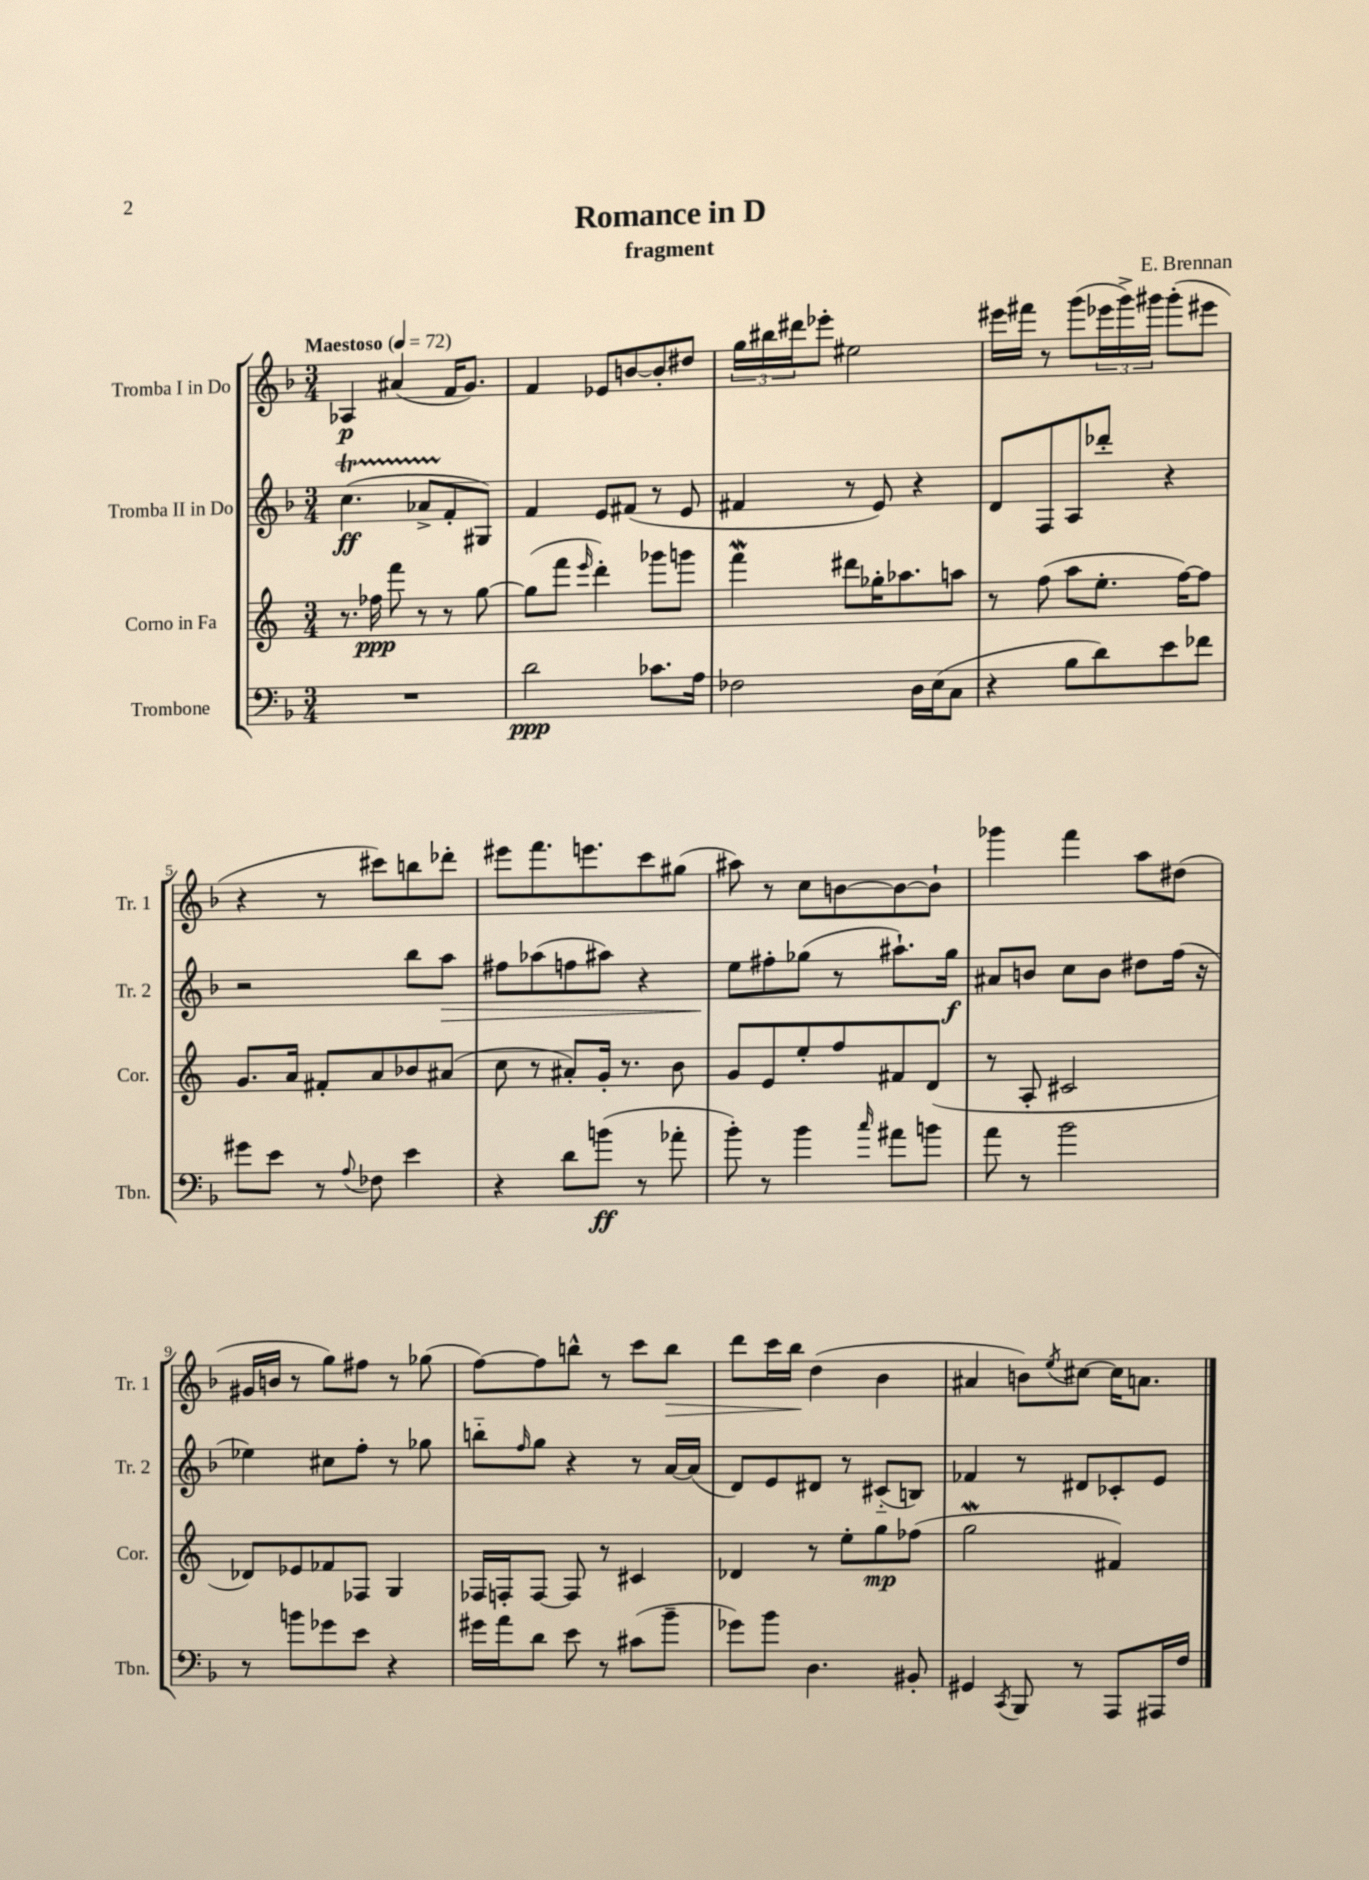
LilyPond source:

\header { title = "Romance in D" composer = "E. Brennan" subtitle = "fragment" }
<<
\new StaffGroup <<
\new Staff = "s0" \with { instrumentName = "Tromba I in Do" shortInstrumentName = "Tr. 1" } {
    \clef treble \key f \major \numericTimeSignature \time 3/4 \tempo "Maestoso" 4 = 72
    aes4\p ais'4( f'16 g'8.) |
    f'4 ees'8 b'8~ b'8-. dis''8 |
    \tuplet 3/2 { g''16 bis''16 dis'''16 } ees'''8-. eis''2 |
    eis'''16 fis'''16 r8 g'''8( \tuplet 3/2 { ees'''16 g'''16->) gis'''16 } gis'''8-.( eis'''8 |
    r4 r8 cis'''8) b''8 des'''8-. |
    eis'''8 f'''8. e'''8. c'''8 gis''8( |
    ais''8) r8 c''8 b'8~ b'8~ b'8-! |
    ges'''4 f'''4 a''8 dis''8( |
    gis'16 b'16 r8 g''8) fis''8 r8 ges''8( |
    f''8~) f''8 b''8-^ r8 c'''8 b''8\> |
    d'''8 c'''16 bes''16\! d''4( bes'4 |
    ais'4 b'8) \acciaccatura { e''8 } cis''8~ cis''16 a'8. \bar "|." |
}
\new Staff = "s1" \with { instrumentName = "Tromba II in Do" shortInstrumentName = "Tr. 2" } {
    \clef treble \key f \major \numericTimeSignature \time 3/4
    c''4.\startTrillSpan\ff( aes'8-> f'8-.\stopTrillSpan gis8) |
    f'4 e'8 fis'8( r8 e'8 |
    fis'4 r8 e'8) r4 |
    d'8 f8 a8 des'''8-. r4 |
    r2 bes''8 a''8\> |
    fis''8 aes''8( f''8 ais''8) r4 |
    e''8\! fis''8-. ges''8( r8 ais''8.-!) ges''16\f |
    ais'8 b'8 c''8 b'8 dis''8 f''16( r16 |
    ees''4) cis''8 f''8-. r8 ges''8 |
    b''8-_ \grace { f''16 } g''8 r4 r8 a'16~ a'16( |
    d'8) e'8 dis'8 r8 cis'8-_( b8) |
    fes'4 r8 dis'8 ces'8-. e'8 \bar "|." |
}
\new Staff = "s2" \with { instrumentName = "Corno in Fa" shortInstrumentName = "Cor." } {
    \clef treble \key c \major \numericTimeSignature \time 3/4
    r8. fes''16\ppp f'''8 r8 r8 g''8~ |
    g''8( f'''8 \grace { e'''16 } d'''4-.) ges'''8 g'''8 |
    f'''4\mordent dis'''8 ges''16-. aes''8. a''8 |
    r8 f''8( a''8 e''8.-. f''16~) f''8 |
    g'8. a'16 fis'8-. a'8 bes'8 ais'8( |
    c''8 r8 ais'8-.) g'16-. r8. b'8 |
    g'8 e'8 e''8-. f''8 fis'8 d'8( |
    r8 a8-. cis'2 |
    des'8) ees'8 fes'8 fes8 g4 |
    fes16 f16-. f8~ f8 r8 cis'4 |
    des'4 r8 e''8-. g''8\mp fes''8( |
    g''2\mordent fis'4) \bar "|." |
}
\new Staff = "s3" \with { instrumentName = "Trombone" shortInstrumentName = "Tbn." } {
    \clef bass \key f \major \numericTimeSignature \time 3/4
    R2. |
    d'2\ppp ces'8. a16 |
    fes2 d16 e16( c8 |
    r4 bes8 d'8) e'8 fes'8 |
    gis'8 e'8 r8 \appoggiatura { a8 } fes8 e'4 |
    r4 d'8 b'8\ff( r8 aes'8-. |
    bes'8-.) r8 bes'4 \grace { c''16 } ais'8 b'8 |
    a'8 r8 bes'2 |
    r8 b'8 ges'8 e'8 r4 |
    gis'16 a'16 d'8 e'8 r8 cis'8( bes'8-- |
    ges'8) bes'8 d4. bis,8-. |
    gis,4 \acciaccatura { c,8 } bes,,8 r8 a,,8 ais,,16 f16 \bar "|." |
}
>>
>>
